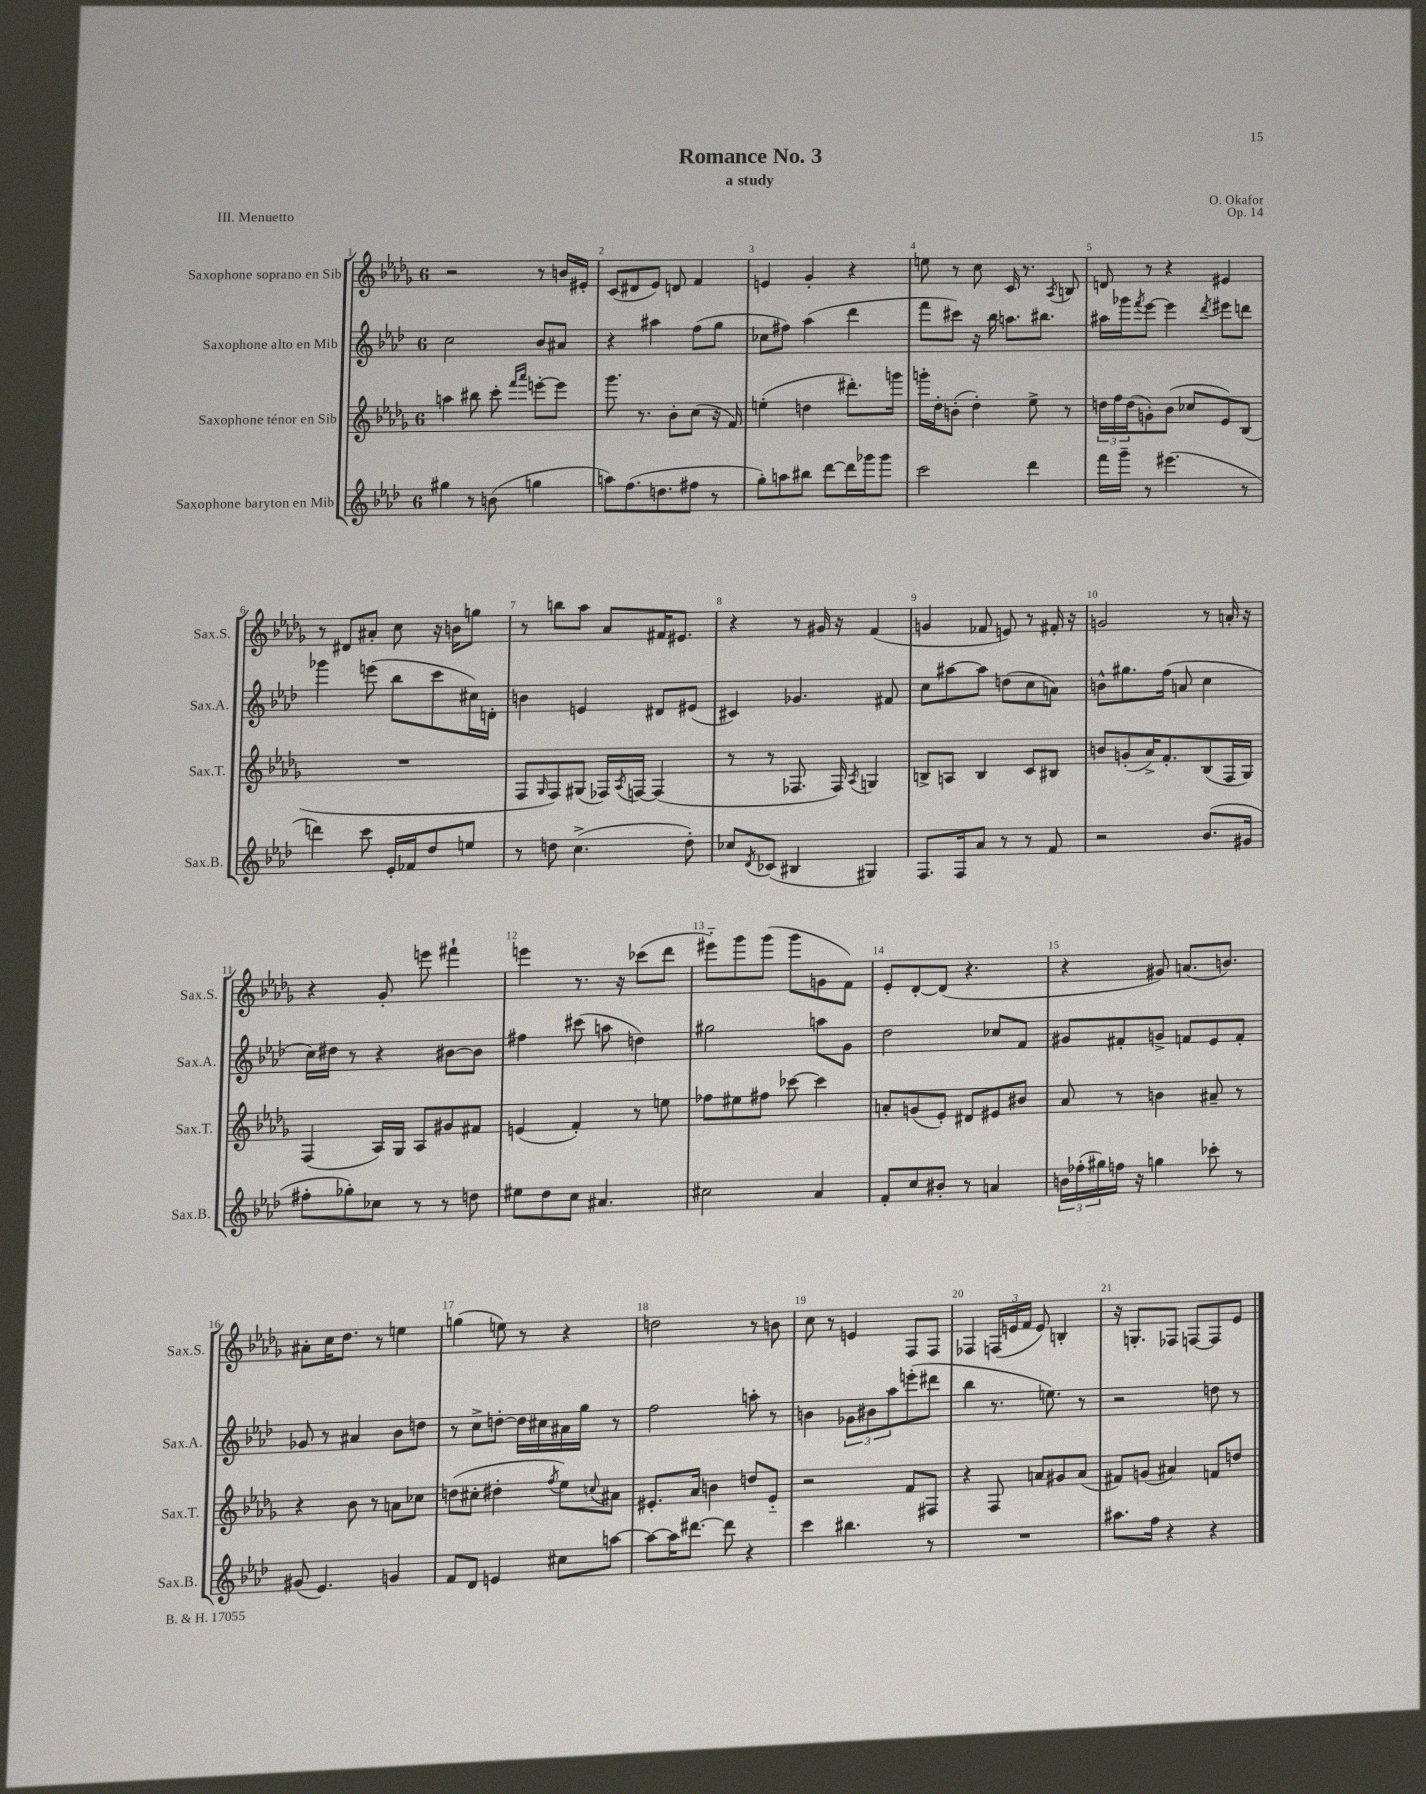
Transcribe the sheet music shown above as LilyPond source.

\header { title = "Romance No. 3" composer = "O. Okafor" subtitle = "a study" opus = "Op. 14" piece = "III. Menuetto" }
<<
\new StaffGroup <<
\new Staff = "s0" \with { instrumentName = "Saxophone soprano en Sib" shortInstrumentName = "Sax.S." } {
    \clef treble \key des \major \once \override Staff.TimeSignature.style = #'single-digit \time 6/8
    r2 r8 b'16 eis'16-. |
    c'8( dis'8 ees'8) d'8 f'4 |
    e'4 ges'4-. r4 |
    e''8 r8 c''8 c'16 r8. \acciaccatura { aes8 } b8 |
    d'8 r8 r4 eis'4 |
    r8 dis'8 ais'8-. c''8 r16 b'16 g''8 |
    r8 b''8 aes''8 aes'8 fis'16 eis'8. |
    r4 r8 gis'16 r16 f'4( |
    g'4 fes'8 e'8) r8 fis'16-. r16 |
    g'2 r8 a'16-. r16 |
    r4 ges'8-. e'''8 fis'''4-! |
    e'''4 r8. r16 ces'''8( des'''8 |
    eis'''8-_) ges'''8 ges'''8( ges'''8 g'8 f'8) |
    ees'8-. des'8~-. des'8( r4. |
    r4 gis'8) a'8.( b'8.) |
    ais'8-. c''16 des''8. r8 e''4 |
    g''4( e''8) r8 r4 |
    d''2 r8 b'8 |
    c''8 r8 e'4 f8 f8 |
    fes4 \tuplet 3/2 { f16( e'16 f'16 } e'8) b4-. |
    r16 g8.-. fes8 f8~ f8 ees'8 \bar "|." |
}
\new Staff = "s1" \with { instrumentName = "Saxophone alto en Mib" shortInstrumentName = "Sax.A." } {
    \clef treble \key aes \major \once \override Staff.TimeSignature.style = #'single-digit \time 6/8
    c''2 bes'8 ais'8 |
    r4 ais''4 f''8( g''8 |
    ces''8 fis''8) aes''4( des'''4 |
    f'''8 cis'''8) r16 bes''16 a''8. bis''8. |
    ais''16 ges'''16 \acciaccatura { f'''8 } ees'''8~ ees'''4 \acciaccatura { des'''8 } eis'''8 d'''8 |
    ges'''4 e'''8( bes''8 c'''8 cis''16) d'16-. |
    b'4 e'4 dis'8 eis'8( |
    cis'4) ges'4. fis'8 |
    c''8 ais''8~ ais''8 d''8( c''8 a'8) |
    b'8-^ gis''8. f''16( a'8 c''4 |
    c''16) dis''16 r8 r4 bis'8~ bis'8 |
    fis''4 cis'''8( a''8 d''4) |
    gis''2 a''8 g'8 |
    des''2 ces''8 f'8 |
    gis'8 fis'8-. g'8-> f'8 ees'8 f'8-. |
    ges'8 r8 ais'4 bes'8 d''8 |
    r8 c''8-> d''8~-. d''16 cis''16 ais'16 g''16 r8 |
    f''2 a''8-. r8 |
    b'4 \tuplet 3/2 { ges'8 bis'8 aes''8 } e'''8-.( dis'''8 |
    bes''4 r8. e''8.) r8 |
    r2 d''8 r8 \bar "|." |
}
\new Staff = "s2" \with { instrumentName = "Saxophone ténor en Sib" shortInstrumentName = "Sax.T." } {
    \clef treble \key des \major \once \override Staff.TimeSignature.style = #'single-digit \time 6/8
    a''4 bis''8 c'''8-. \grace { f'''16 aes'''16 } e'''8~-. e'''8 |
    ges'''8. r8. bes'8-. c''8( r16 f'16) |
    e''4-.( d''4 dis'''8.-.) g'''16 |
    g'''16-. des''16-. b'8-.( des''4-.) ees''8-> r8 |
    \tuplet 3/2 { d''16 f''16 d''16( } g'8-.) bes'8( ces''8 ees'8) bes8( |
    R2. |
    f8 \grace { ges16 } f8) gis8( fes16) \acciaccatura { aes8 } f16~ f4( |
    r8 r8 fes8. fes16) \acciaccatura { aes8 } g4 |
    b8-> a8 b4 c'8 bis8 |
    b'8 g'8-.( aes'16->) f'8.-. bes8( f16 ges16) |
    f4( aes16) ges16 aes8 gis'8 fis'8 |
    e'4( f'4-.) r8 e''8 |
    fes''8 eis''8 fis''8 ces'''8~ ces'''4 |
    a'8-. g'8( ees'8-.) dis'8 eis'8 bis'8 |
    aes'8 r8 b'4 ais'8-- r8 |
    r4 bes'8 r8 a'8 ces''8 |
    d''8( cis''8-. dis''4-. \acciaccatura { f''8 } ees''8) \appoggiatura { c''8 } ais'8 |
    eis'8.-. aes'16 b'4 d''8 eis'8-_ |
    r2 f'8 fis8 |
    r4 f8 a'8 gis'8 a'8( |
    fis'8) g'8( ais'4) f'8 d''8 \bar "|." |
}
\new Staff = "s3" \with { instrumentName = "Saxophone baryton en Mib" shortInstrumentName = "Sax.B." } {
    \clef treble \key aes \major \once \override Staff.TimeSignature.style = #'single-digit \time 6/8
    gis''4 r8 b'8( g''4 |
    a''8) f''8.( d''8. fis''8 r8 |
    g''8-.) a''8 bis''8 des'''8~ des'''16 ges'''16 ges'''8 |
    c'''2 des'''4 |
    f'''16 g'''16-- r8 eis'''4.( r8 |
    d'''4) c'''8 ees'16-. fes'16 des''8 e''8 |
    r8 d''8 c''4.->( d''8-.) |
    ces''8 \acciaccatura { des'8 } ces'8( bis4 gis4) |
    f8. f16 aes'8 r8 r8 f'8 |
    r2 bes'8.( gis'16 |
    fis''8-. ges''8-.) ces''8 r8 r8 d''8 |
    eis''8 des''8 c''8 ais'4. |
    cis''2 aes'4 |
    f'8-. c''8 bis'8-. r8 a'4 |
    \tuplet 3/2 { b'16 fes''16-.( gis''16) } f''16 r16 g''4 ces'''8-. r8 |
    gis'8( ees'4.) g'4 |
    f'8 des'8 e'4 cis''8 a''8~ |
    a''8~ a''16 dis'''8.~ dis'''8 r4 |
    c'''4 bis''4. r8 |
    R2. |
    ais''8. f''16 r4 r4 \bar "|." |
}
>>
>>
\layout { \context { \Score \override BarNumber.break-visibility = ##(#f #t #t) barNumberVisibility = #all-bar-numbers-visible } }
